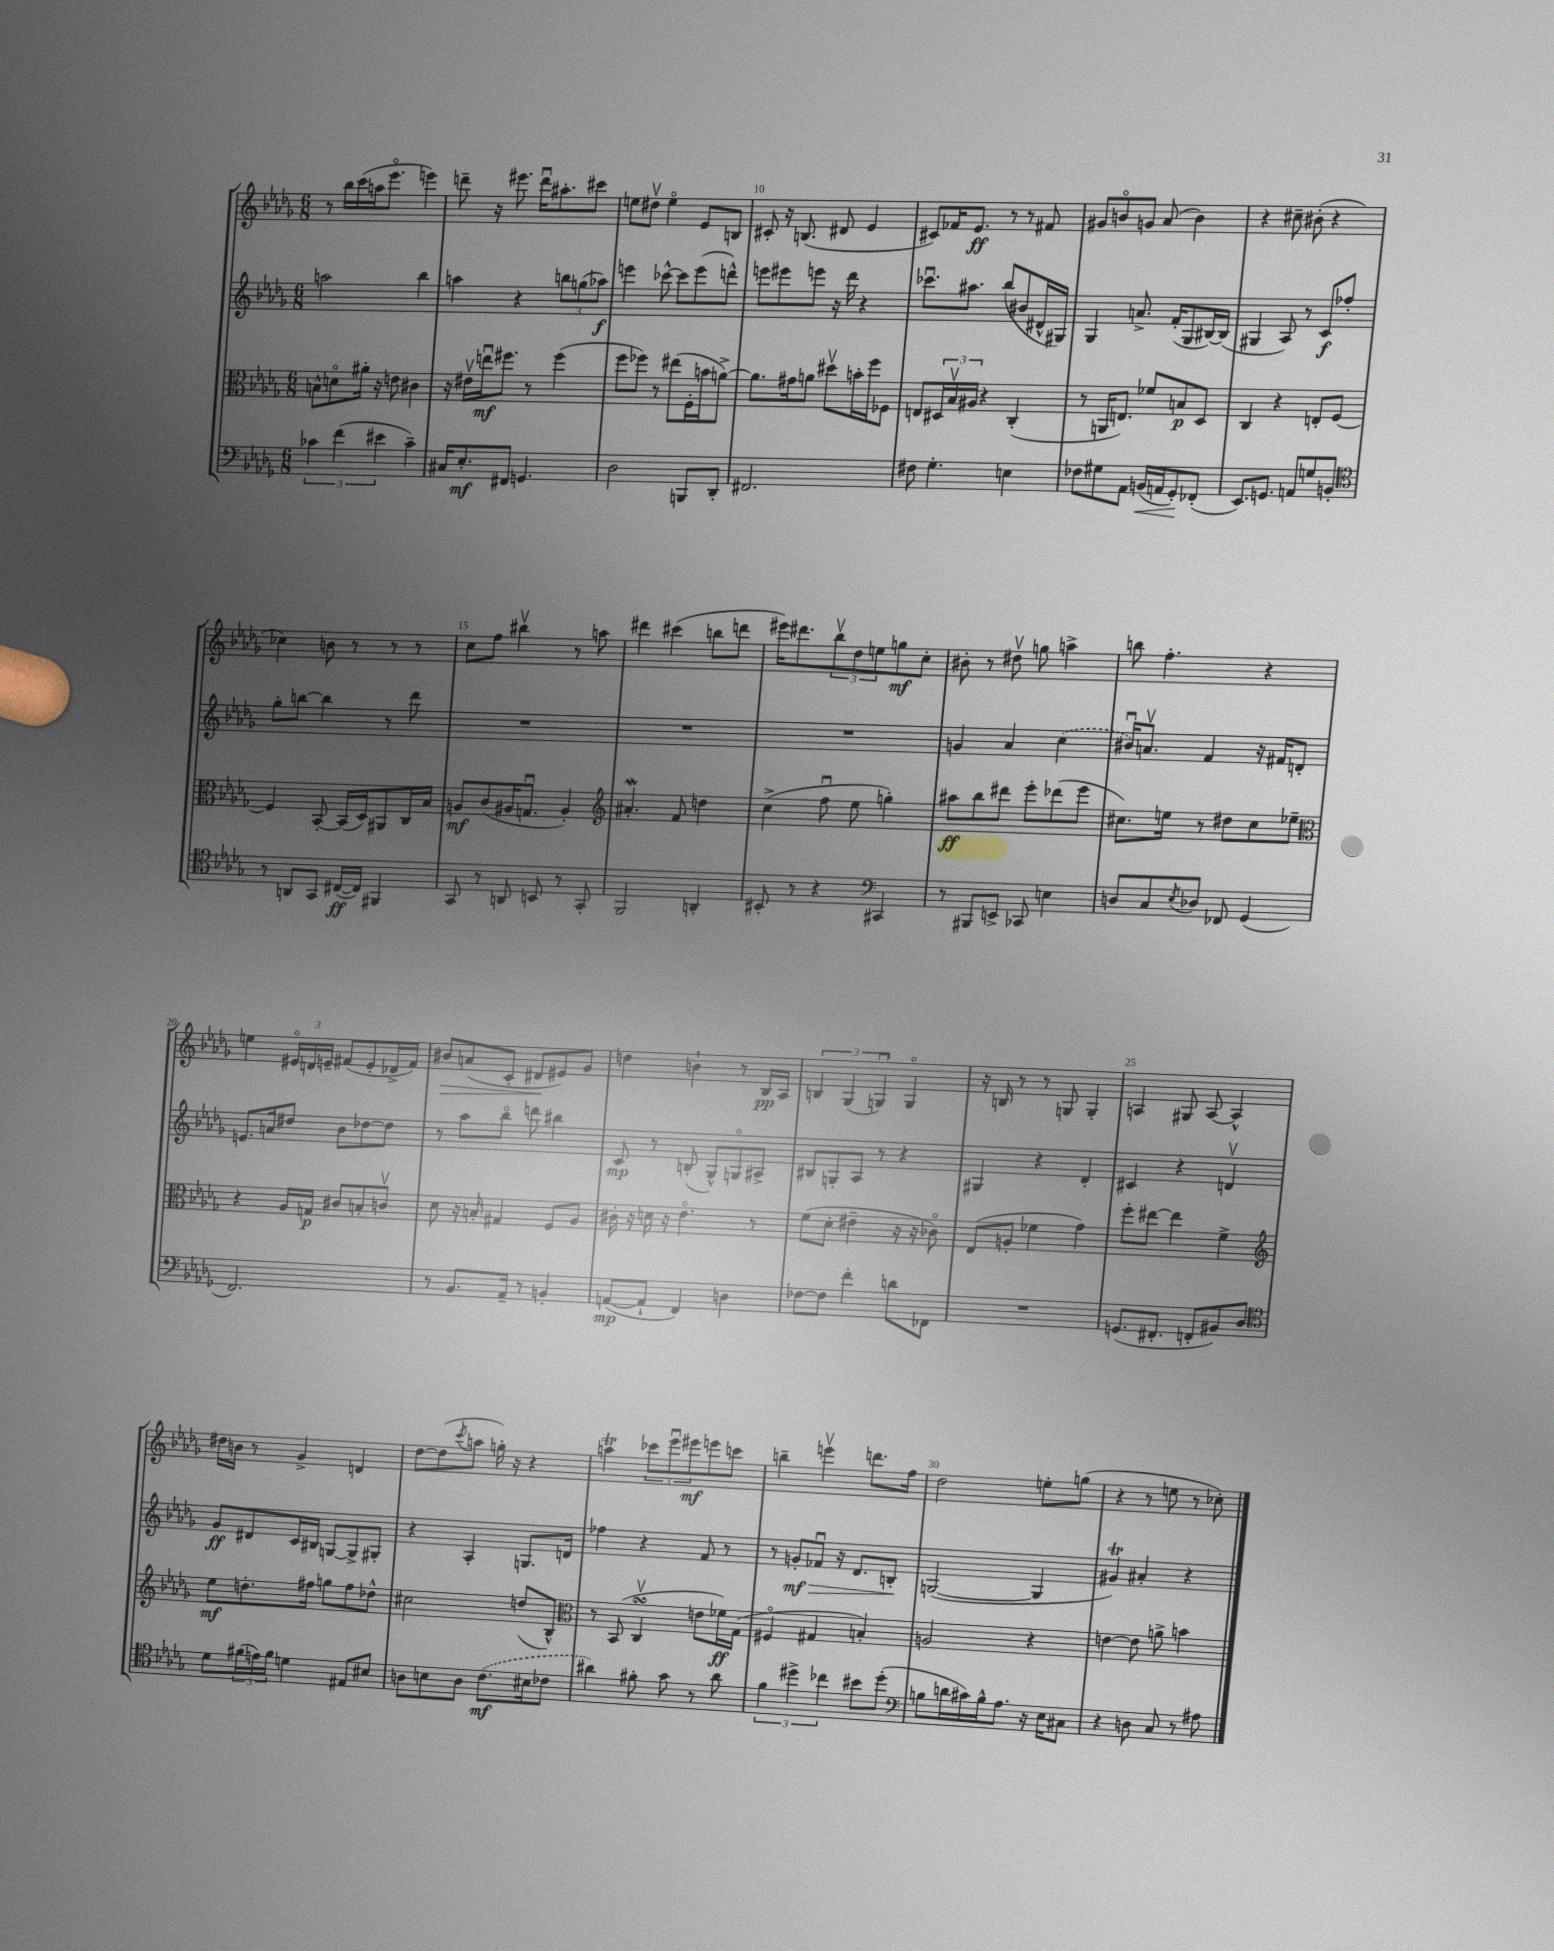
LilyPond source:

<<
\new StaffGroup <<
\new Staff = "s0" {
    \clef treble \key des \major \numericTimeSignature \time 6/8
    r8 bes''16 c'''16( a''16 ees'''8.\flageolet e'''4) |
    d'''8-- r16 eis'''8. d'''16\downbow ais''8.-. cis'''8 |
    e''8 dis''8\upbow e''4\flageolet ees'8 b8 |
    cis'8-. r16 b8.( dis'8 ees'4 |
    cis'8) fes'16 ees'8.\ff r8 r8 fis'8 |
    gis'8 b'8\flageolet g'8 aes'8( b'4) |
    r4 cis''8-- bis'8-.( r4 |
    ces''4) b'8 r8 r8 r8 |
    c''8 f''8 bis''4\upbow r8 a''8 |
    dis'''4 cis'''4( b''8 d'''8 |
    eis'''16) dis'''8. \tuplet 3/2 { bes''8\upbow des''8 e''8 } g''8\mf c''8-. |
    bis'8-. r8 dis''8\upbow g''8 a''4-> |
    b''8 f''4.-. r4 |
    e''4 \tuplet 3/2 { eis'16\flageolet d'16 e'16-- } fis'8( e'8-. des'16-> fis'16) |
    bis'8\> a'8( c'8-. dis'8\! eis'8) ges'8 |
    d''4 b'4-! r8 bes16\pp aes16 |
    \tuplet 3/2 { b4 ges4( g4\downbow) } g4\flageolet |
    r16 b16 r8 r8 g8 g4-. |
    a4 gis8 a8~ a4-^ |
    dis''16 b'16 r8 ges'4-> d'4 |
    des''8~ des''8( \acciaccatura { c'''8 } a''8 g''16-.) r16 r4 |
    a''4\trill \tuplet 3/2 { ces'''8 ees'''8\downbow eis'''8\mf } e'''8 c'''8 |
    b''4-- e'''4\upbow d'''8. f''16 |
    des''2 e''8-. g''8( |
    r4 r8 e''8 r8 ces''8-.) \bar "|." |
}
\new Staff = "s1" {
    \clef treble \key des \major \numericTimeSignature \time 6/8
    a''2 bes''4 |
    a''4 r4 \tuplet 3/2 { b''8 g''8( aes''8\f) } |
    e'''4 ces'''8~-^ ces'''8 e'''8( d'''8-^) |
    e'''8 eis'''8 e'''8 r16 des'''16 r4 |
    ces'''8.\downbow ais''8. bes''8( bis'8 dis'16-^ gis16) |
    ges4 a'8.-> f'16-.( ges8 bis16~) bis16( |
    gis4 aes8) r8 c'8\f fes''8-. |
    ges''8-. b''8~ b''4 r8 des'''8 |
    R2. |
    R2. |
    R2. |
    g'4 aes'4 \once \slurDashed c''4( |
    bis'16\downbow) a'8.\upbow f'4 r16 fis'16 d'8-. |
    e'8. a'16 dis''8 bes'8 des''8~ des''8 |
    r8 aes''8 bes''8\flageolet d'''8 bis''4 |
    c'8\mp r8 b8-.( ges8-^) g8\flageolet ais8-> |
    bis8 g8-. aes8 r8 r4 |
    gis4 r4 des'4-. |
    cis'4 r4 d'4\upbow |
    ges'8\ff dis'8 c'16 bis16 g8~ g8-> gis8-. |
    r4 aes4-. g8. d'16 |
    fes''4 r4 f'8 r8 |
    r8 g'8-.\mf\> fes'8\downbow r16 des'8. b8-.\! |
    g2~( g4 |
    gis'4\trill) ais'4-. r4 \bar "|." |
}
\new Staff = "s2" {
    \clef alto \key des \major \numericTimeSignature \time 6/8
    b8-^ d'8\flageolet ais'16-. r16 e'8 cis'4 |
    r16 eis'16\upbow e''16\downbow\mf fis''8. r8 fis''4( |
    f''8 fes''8) r8 eis''8( f16-. b'16 a'8~->) |
    a'8. gis'16 a'8 dis''8\upbow b'16-. f''16 fes8 |
    e8 \tuplet 3/2 { dis16 bes16\upbow ais16 } r4 c4-.( |
    r8 a,16 e8.) fes'8 b8\p des8 |
    c4 r4 e8-. f8~ |
    f4 bes,8~-. bes,16( des16) ais,8 c16 bes16 |
    a8\mf c'8( ais16 g8.\downbow ais4-.) |
    \clef treble ais'4.-.\mordent f'8 d''4 |
    c''4->( f''8\downbow ees''8 g''4-.) |
    ais''8\ff bes''8 dis'''8 ees'''8-. des'''8( ees'''8 |
    cis''8.) e''16 r8 dis''8 cis''8 ees''8-- |
    \clef alto r4 aes16 g16\p cis'8 b8-. c'8\upbow |
    des'8 r16 b16-. gis4 f8 aes8 |
    cis'16-. r16 d'16 r16 ees'4.\flageolet r8 |
    f'8( des'8-. eis'4-- r16 r16 ces'8\flageolet) |
    ees8( a8-. fes'4 ges'4) |
    f''8-. eis''8~ eis''4 f'4-> |
    \clef treble ees''8\mf d''8.-. fis''16 g''8 fis''8 des''8-^ |
    cis''2 d''8( bes8-^) |
    \clef alto r8 bes,8( c4\upbow\turn e'8 fes'16\ff) ges16( |
    fis4\flageolet gis4 b4-.) |
    a2 r4 |
    e'4~ e'8 a'8-> b'4 \bar "|." |
}
\new Staff = "s3" {
    \clef bass \key des \major \numericTimeSignature \time 6/8
    \tuplet 3/2 { ces'4 f'4( eis'4 } ces'4--) |
    cis16 ees8.-.\mf fis,8 g,4. |
    des2 b,,8 des,8-. |
    fis,2. |
    fis8 ges4.-. e4 |
    fes8 gis8 aes,8 b,16\<( a,16 ges,8-.\!) fes,8-.( |
    ees,8.) g,8. a,8 g8 b,8-. |
    \clef tenor r8 a,8 ges,8 cis16~\ff( cis16) fis,4 |
    ges,8 r8 a,8 b,8 r8 ges,8-. |
    f,2 a,4-. |
    bis,8-. r8 r4 \clef bass cis,4 |
    r8 bis,,8 e,8-> ces,8 e4 |
    d8 c8 \acciaccatura { ees8 } des8 fes,8 ges,4( |
    f,2.) |
    r8 bes,8. aes,16-- r8 b,4-. |
    a,8~\mp( a,8-! f,4) d4 |
    fes8~ fes8 f'4-. d'8 fes,8 |
    R2. |
    g,8.( fis,8.-. f,8-. bis,8) des8 |
    \clef tenor des'8 \tuplet 3/2 { fis'16( e'16) fis'16 } d'4 eis8 bis8 |
    a8 b8 a8 \once \slurDashed c'8.\mf( bis16 ces'8 |
    ais'4) fis'8-. ges'8 r8 ais'8 |
    \tuplet 3/2 { f'4 dis''4-> ces''4 } bis'8 dis''8-.( |
    \clef bass b8 d'16 cis'16) b16-^ aes8. r16 ees16 cis8 |
    r4 d8 c8 r8 ais8 \bar "|." |
}
>>
>>
\layout { \context { \Score currentBarNumber = #7 \override BarNumber.break-visibility = ##(#f #t #t) barNumberVisibility = #(every-nth-bar-number-visible 5) } }
